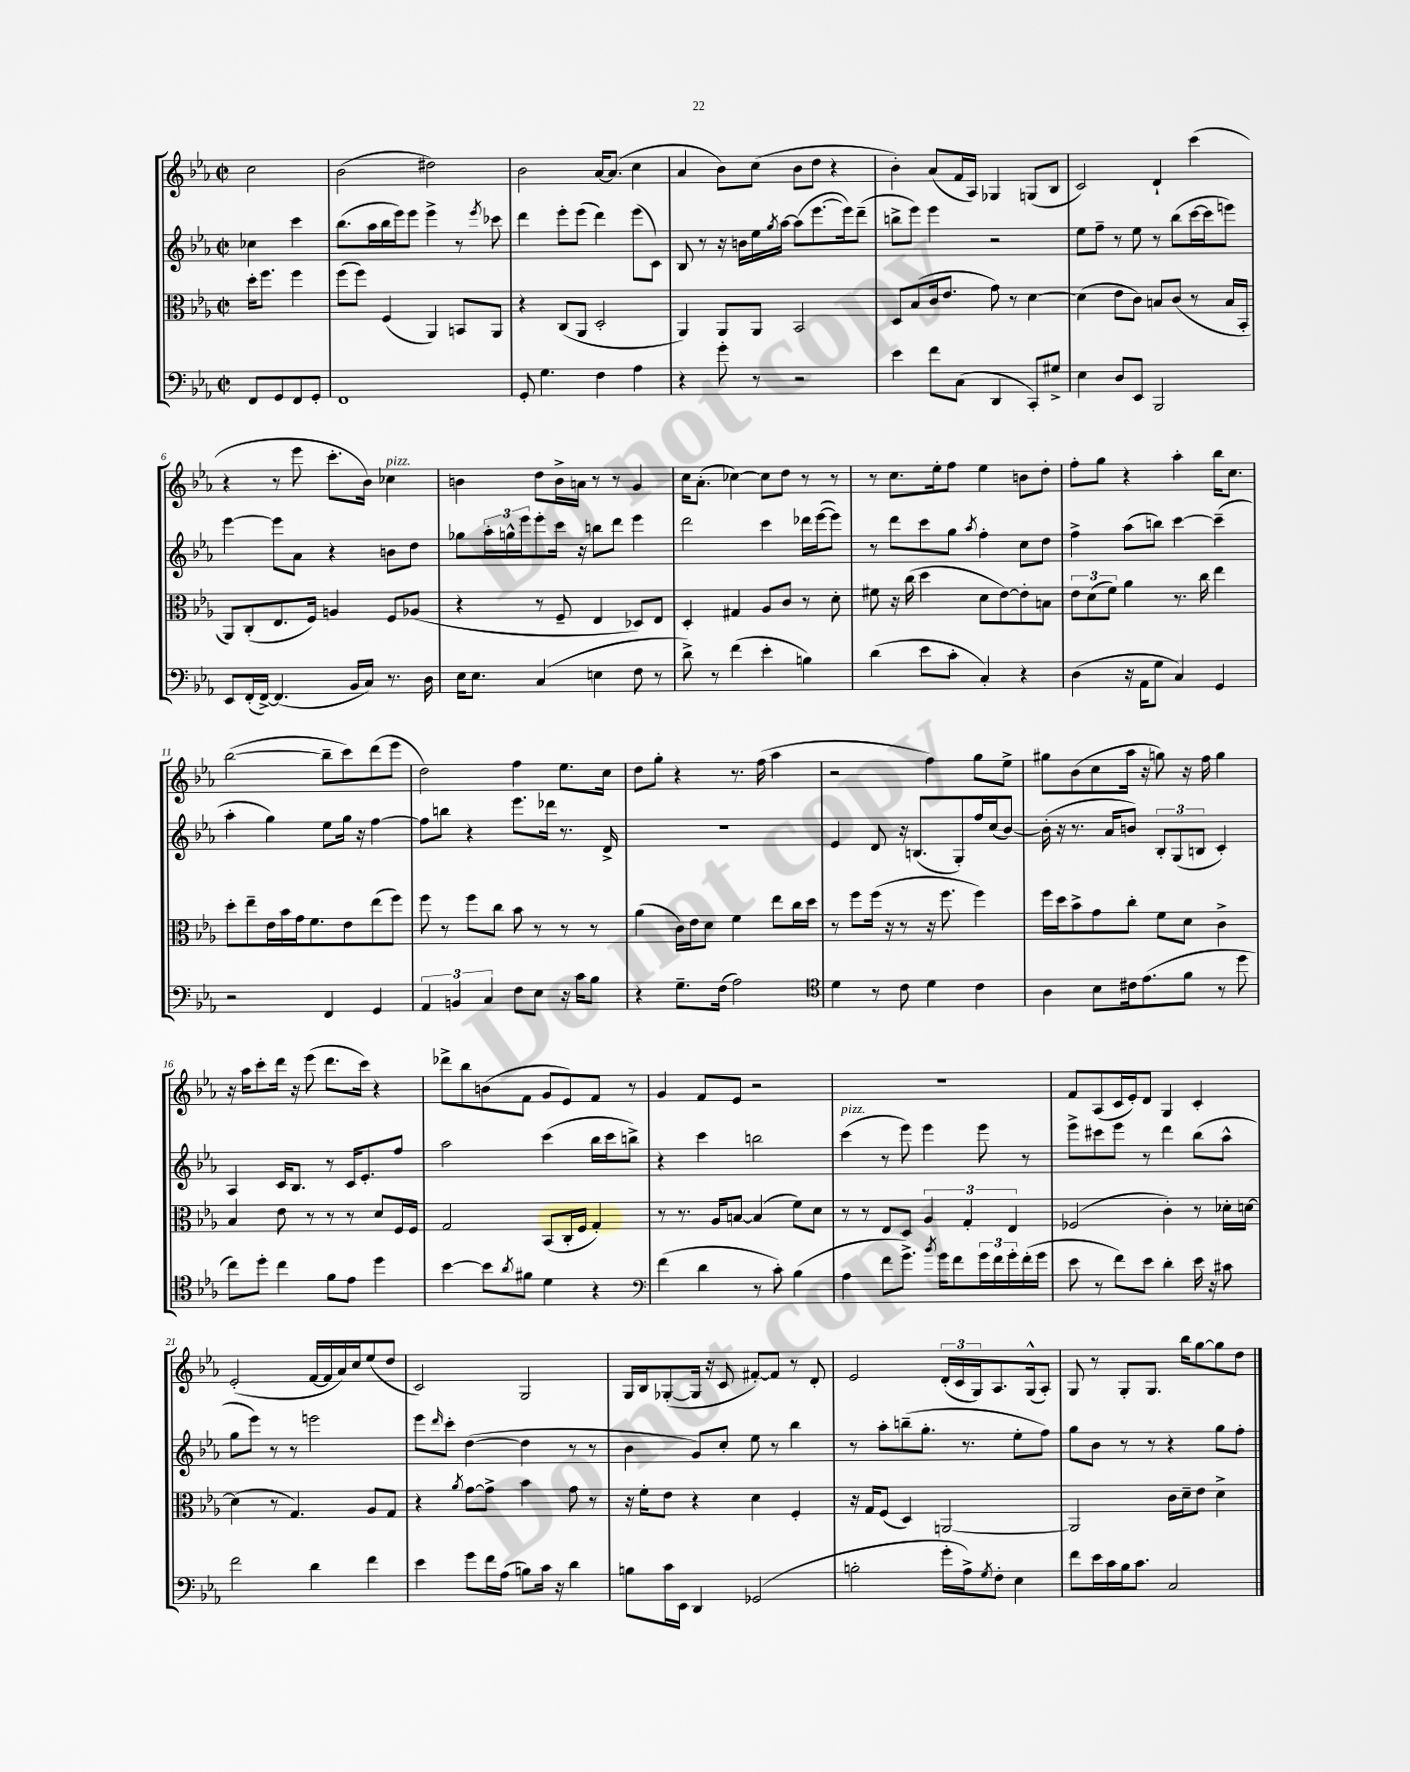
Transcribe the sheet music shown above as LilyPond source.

<<
\new StaffGroup <<
\new Staff = "s0" {
    \clef treble \key ees \major \defaultTimeSignature \time 2/2 \partial 2
    c''2 |
    bes'2( dis''2) |
    bes'2 aes'16~ aes'8.( c''4 |
    aes'4 bes'8) c''8( bes'8 d''8 r4 |
    bes'4-.) aes'8( f'16 aes16) ges4 g8( bes8 |
    c'2) d'4-! c'''4( |
    r4 r8 ees'''8 c'''8.-. bes'16) ces''4^\markup { \italic "pizz." } |
    b'4 d''8 b'16-> a'16 r8 r8 g'4 |
    c''16 aes'8.-.( ces''4~) ces''8 d''8 r8 r8 |
    r8 c''8. ees''16-. f''8 ees''4 b'8 d''8-. |
    f''8-. g''8 r4 aes''4-. bes''16 c''8. |
    bes''2~( bes''8-- c'''8) d'''8( ees'''8 |
    d''2) f''4 ees''8. c''16 |
    d''8 g''8-. r4 r8. f''16( aes''4 |
    r2 f''4) g''8 ees''8-> |
    gis''8 bes'8( c''8 aes''16 r16 g''8) r16 f''16 g''4 |
    r16 aes''16 c'''8-. d'''16 r16 ees'''8( d'''8. c'''16) r4 |
    des'''8-> bes''8 b'8( f'8 g'8 ees'8) f'8 r8 |
    g'4 f'8 ees'8 r2 |
    r1 |
    f'8 aes8( c'16 ees'16-.) d'8 g4 c'4-. |
    ees'2-.( f'16~ f'16 aes'16) c''16 ees''8( d''8 |
    c'2) g2 |
    g16 bes16 ges8~-.( ges16 r16 c'8 fis'8~-.) fis'8 r8 d'8-. |
    ees'2 \tuplet 3/2 { d'16-.( c'16 g16) } aes8. g16-^( aes8-.) |
    g8 r8 g8-. g8. bes''16 g''8~ g''8 d''8 \bar "|." |
}
\new Staff = "s1" {
    \clef treble \key ees \major \defaultTimeSignature \time 2/2 \partial 2
    ces''4 c'''4 |
    bes''8.( aes''16 bes''16 ees'''16) ees'''8 ees'''4-> r8 \acciaccatura { ees'''8 } ces'''8 |
    d'''4 ees'''8-. ees'''8( d'''4) ees'''8( c'8) |
    bes8 r8 r16 b'16 ees''16 \acciaccatura { g''8 } aes''16~ aes''8( ees'''8.~ ees'''16) d'''8--( |
    b''8-> ees'''8) ees'''4 r2 |
    ees''8 f''8-- r8 ees''8 r8 bes''8( c'''16~ c'''16 e'''8) |
    ees'''4~ ees'''8 aes'8 r4 b'8 d''8 |
    ges''8 \tuplet 3/2 { aes''16-. g''16-^ ees'''16 } ees'''8-. c'''16 r16 b''8 d'''8 ees'''4 |
    d'''2 c'''4 des'''16 ees'''16~( ees'''8) |
    r8 d'''8 c'''8 g''8 \acciaccatura { aes''8 } f''4-. c''8 d''8 |
    f''4-> aes''8( b''8) c'''4~ c'''4--( |
    aes''4-. g''4) ees''8 g''16 r16 f''4~ |
    f''8 b''8 r4 ees'''8. des'''16 r8. d'16-> |
    R1 |
    ees'4 d'8 r16 b8.( g8-.) f''16 c''16( bes'8~) |
    bes'16-.( r16 r8. aes'16 b'8) \tuplet 3/2 { bes8-. g8( b8 } c'4-.) |
    aes4 c'16 bes8. r8 c'16 ees'8.-. f''8 |
    aes''2 c'''4( bes''16 c'''16 b''8->) |
    r4 c'''4 b''2 |
    c'''4^\markup { \italic "pizz." }( r8 ees'''8) ees'''4 ees'''8 r8 |
    ees'''8-> cis'''8 ees'''8 r8 d'''4 bes''8( aes''8-^ |
    g''8 ees'''8) r8 r8 e'''2 |
    ees'''8 \grace { d'''16 } c'''8-. d''4~( d''4 r8 r8 |
    bes'4 g'8) c''8-. ees''8 r8 bes''4 |
    r8 aes''8-. b''8--( g''8.-. r8. ees''8-. f''8) |
    g''8 bes'8 r8 r8 r4 g''8 f''8-. \bar "|." |
}
\new Staff = "s2" {
    \clef alto \key ees \major \defaultTimeSignature \time 2/2 \partial 2
    d''16-. f''8. f''4 |
    f''8( f''8) f4( aes,4) b,8 aes,8 |
    r4 c8( aes,8 d2-. |
    aes,4) aes,8 aes,8 bes,2 |
    d8 bes8( c'16 ees'8. g'8) r8 d'4~ |
    d'4( ees'8 c'8) b8 c'8( r8 b16 bes,16-. |
    aes,8) c8-.( ees8. f16) a4 f8 aes8( |
    r4 r8 f8-- ees4 des8) ees8 |
    d4-. gis4 aes8 c'8 r8 d'8-. |
    fis'8 r16 c''16( d''4 d'8 ees'8~) ees'8-. b8 |
    \tuplet 3/2 { ees'8 d'8( f'8) } aes'4 r8. c''16 ees''4 |
    d''8-. ees''8-- ees'16 bes'16 g'16 f'8. ees'8 ees''8( f''8) |
    f''8 r8 f''8 c''8 bes'8 r8 r8 r8 |
    aes'4( c'16) ees'16 d'8 f'4 ees''8 c''16 d''16 |
    r8 f''8 f''16( r16 r8 r16 f''8. f''4) |
    f''16 d''16 bes'8-> g'8 c''8-. f'8 d'8 c'4-> |
    bes4 ees'8 r8 r8 r8 d'8 f16 f16 |
    g2 bes,8( c16-. f16 g4-.) |
    r8 r8. aes16 b8~ b4( f'8) d'8 |
    r8 r8 ees8 d8 \tuplet 3/2 { aes4 g4-. ees4 } |
    fes2( c'4-.) r8 des'16-. d'16~ |
    d'4( r8 g4.) aes8 g8 |
    r4 \acciaccatura { aes'8 } g'8~ g'8-> bes'4 g'8 r8 |
    r16 f'16-. ees'8 r4 d'4 f4-. |
    r16 g16 f8( d4) a,2~ |
    a,2 c'16 d'16-- ees'8 d'4-> \bar "|." |
}
\new Staff = "s3" {
    \clef bass \key ees \major \defaultTimeSignature \time 2/2 \partial 2
    f,8 g,8 f,8 g,8-. |
    f,1 |
    g,8-. g4. f4 aes4 |
    r4 g'8-. r8 r2 |
    ees'4 f'8 c8( d,4 c,8-.) gis8-> |
    ees4 d8 ees,8 bes,,2 |
    ees,8 f,16-.( f,16~->) f,4.( bes,16 c16) r8. d16 |
    ees16 ees8. c4( e4 f8 r8 |
    d'8->) r8 f'4( ees'4-. b4) |
    d'4( ees'8 c'8-. c4-.) r4 |
    d4( r16 aes,16 g8 c4) g,4 |
    r2 f,4 g,4 |
    \tuplet 3/2 { aes,4 b,4 c4 } f8 ees8 r16 c'16 bes8 |
    r4 g8.-- f16( aes2) |
    \clef tenor d'4 r8 c'8 d'4 c'4 |
    aes4 bes8 cis'16 ees'8.( f'8 r8 d''8 |
    c''8) d''8-. c''4 f'8 ees'8 d''4 |
    bes'4~ bes'8 \acciaccatura { aes'8 } fis'8 d'4 r4 |
    \clef bass f'4( d'4 r8 c'8-.) bes4( |
    aes4 f'8 g'8.->) \acciaccatura { bes'8 } g'16 f'8 \tuplet 3/2 { g'16 f'16 g'16-. } f'16-.( g'16 |
    ees'8 r8 f'8) ees'8 d'4-. ees'16 r16 cis'8 |
    f'2 d'4 f'4 |
    ees'4 g'8 f'16 aes16( b8) c'16 r16 d'4 |
    b8 c'16 ees,16 d,4 ges,2( |
    b2-. g'16-. aes16->) \acciaccatura { g8 } f8-. ees4 |
    f'8 ees'16 c'16 bes16 c'8. c2 \bar "|." |
}
>>
>>
